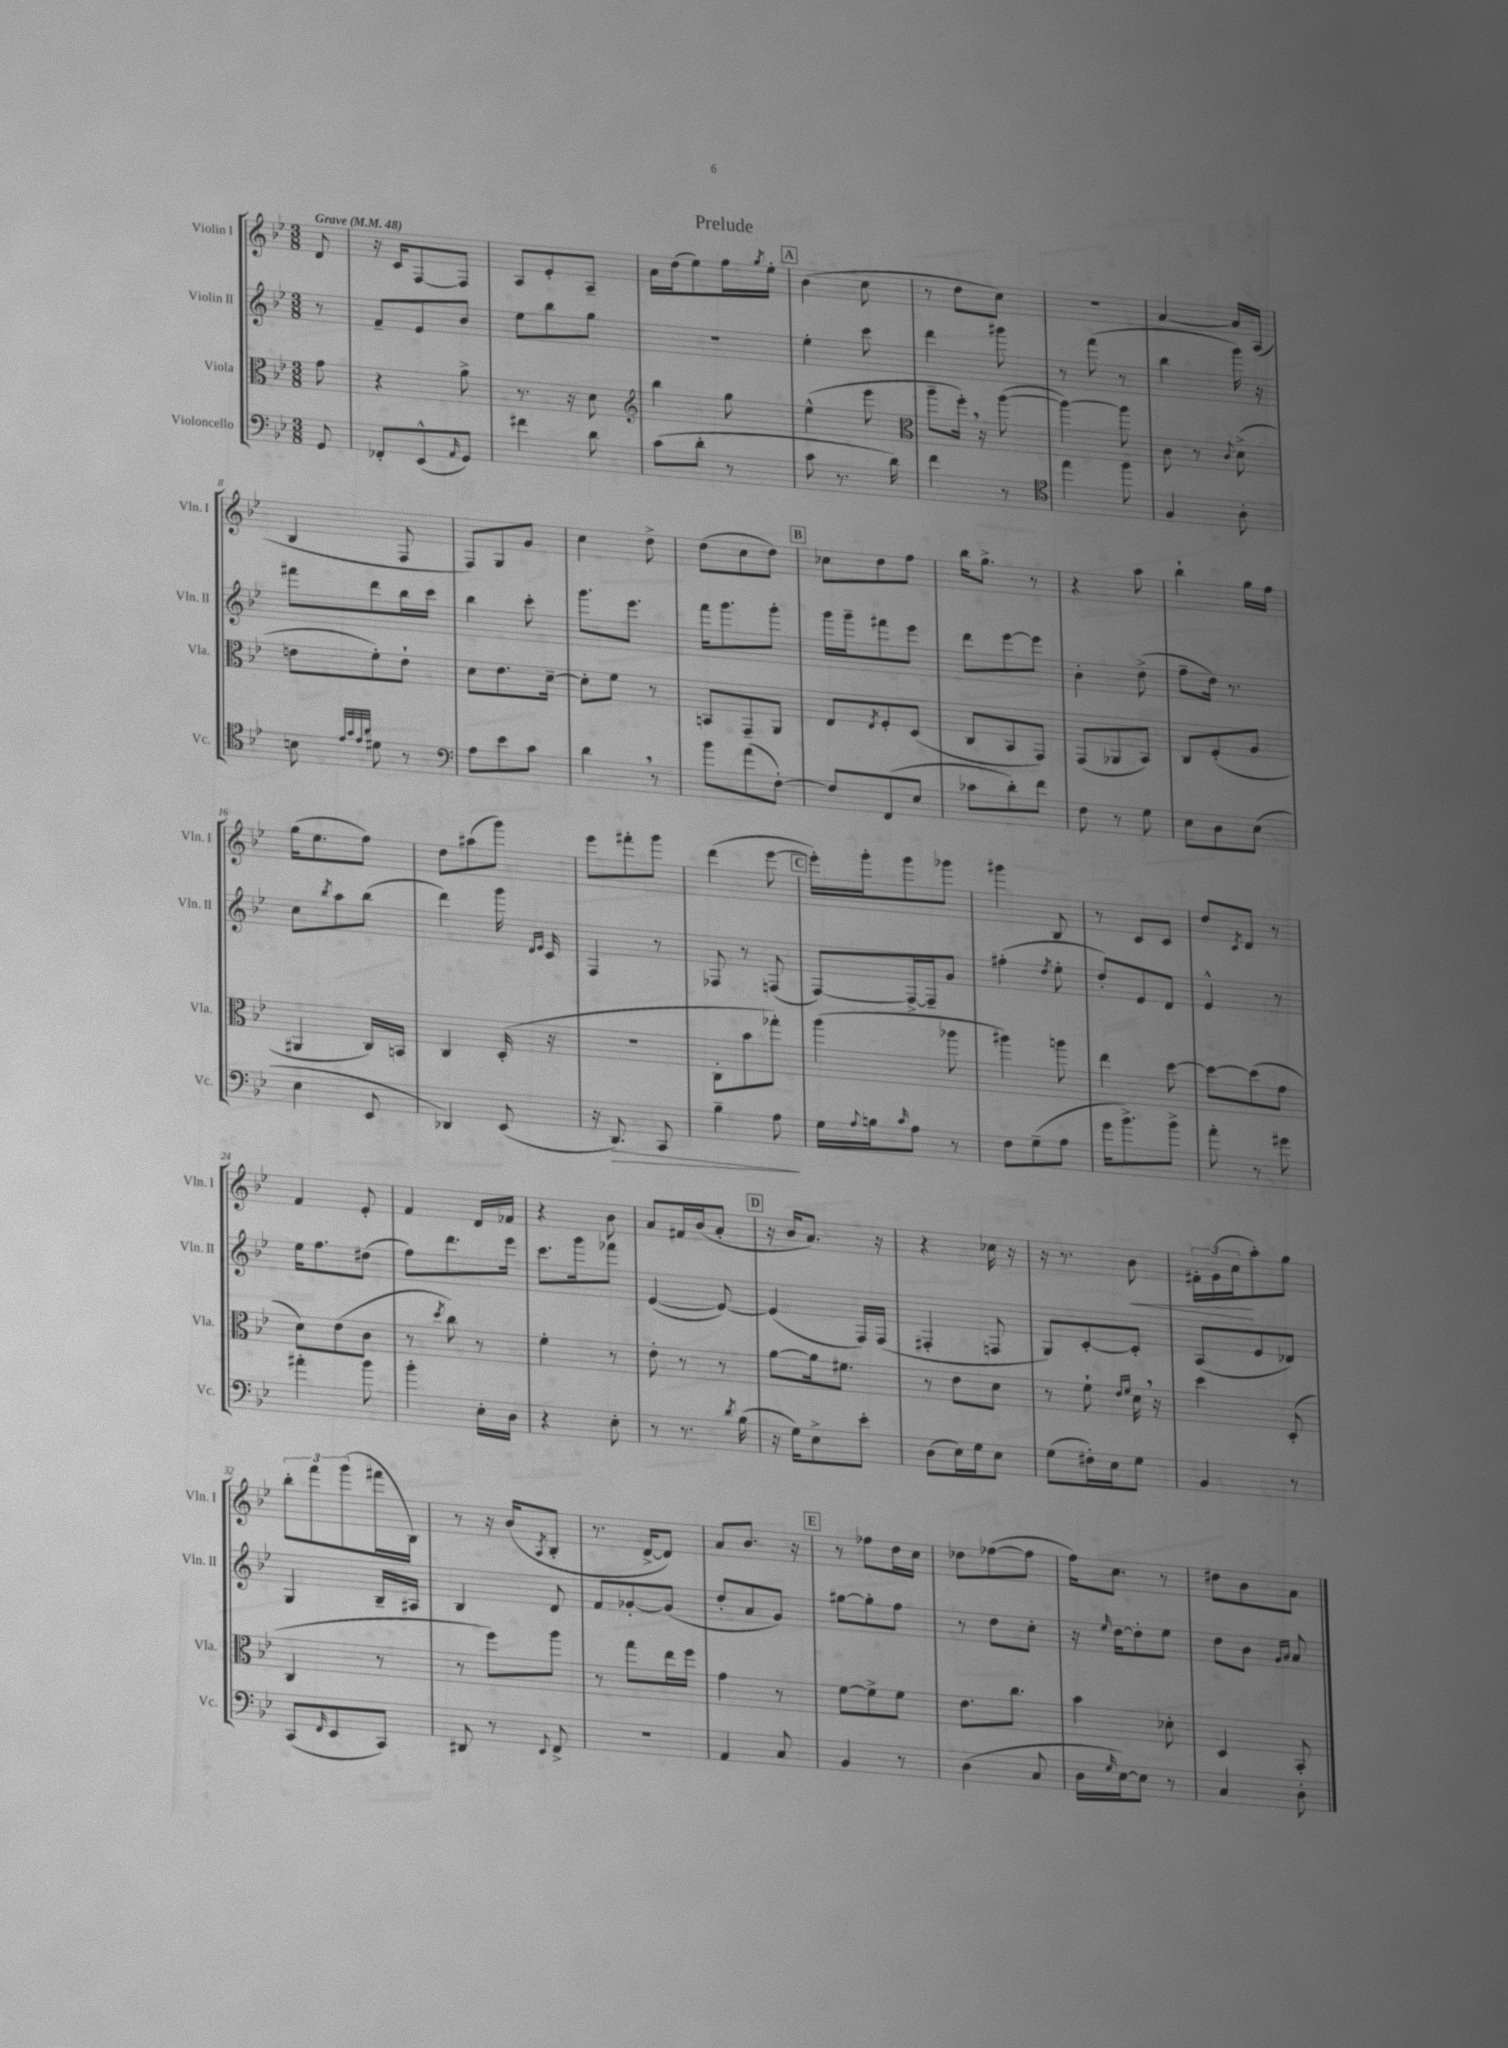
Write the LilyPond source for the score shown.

\header { title = "Prelude" }
<<
\new StaffGroup <<
\new Staff = "s0" \with { instrumentName = "Violin I" shortInstrumentName = "Vln. I" } {
    \clef treble \key bes \major \numericTimeSignature \time 3/8 \partial 8 \tempo "Grave" 4 = 48
    d'8 |
    r16 c'16 f8~ f8 |
    a8 ees'8-. a8-- |
    a'16 d''16( ees''8) f''16 \acciaccatura { g''8 } ees''16-. |
    \mark \markup { \box "A" } bes'4( c''8 |
    r8 d''8 c''8) |
    R4. |
    a'4~ a'16 a16( |
    bes4 f8 |
    f8) g8 g'8 |
    c''4 d''8-> |
    d''8( c''8 d''8) |
    \mark \markup { \box "B" } ces''8 d''8 f''8 |
    bes''16 g''8.-> r8 |
    r4 a''8 |
    bes''4-! g''16 f''16 |
    g''16( ees''8. f''8) |
    d''8 ais''8( g'''8) |
    ees'''8 fis'''8-. g'''8 |
    d'''4( ees'''8~ |
    \mark \markup { \box "C" } ees'''16-.) g'''16-. g'''8 ges'''8 |
    gis'''4 bes8 |
    r8 c'8 c'8 |
    d''8 \acciaccatura { c'8 } d'8 r8 |
    f'4 ees'8-. |
    f'4 d'16 fes'16 |
    r4 bes'8 |
    a'8 fis'16 bes'16( a'8-. |
    \mark \markup { \box "D" } r16 bes'16 a'8.) r16 |
    r4 ces''16 r16 |
    r16 r8. bes'8\< |
    \tuplet 3/2 { fis'16-. g'16( c''16\! } a''8-.) g''8 |
    \tuplet 3/2 { bes''8-. f'''8 g'''8( } fis'''16 bes16) |
    r8 r16 bes'16( \acciaccatura { a8 } bes8-. |
    r8. d'16~-> d'8) |
    a'8 bes'8. r16 |
    \mark \markup { \box "E" } r8 fes''8 d''16 c''16 |
    des''8 fes''8~( fes''8 |
    f''16) c''8. r8 |
    dis''8 bes'8 a'8 \bar "|." |
}
\new Staff = "s1" \with { instrumentName = "Violin II" shortInstrumentName = "Vln. II" } {
    \clef treble \key bes \major \numericTimeSignature \time 3/8 \partial 8
    r8 |
    f'8-- ees'8 bes'8 |
    ees''8 bes''8 g''8 |
    R4. |
    \mark \markup { \box "A" } ees''4-. c'''8 |
    d'''4 gis'''8 |
    r8 f'''8( r8 |
    bes''4 g'''16) r16 |
    fis'''8 d'''8 bes''16 c'''16 |
    bes''4 c'''8-. |
    g'''8. ees'''8. |
    f'''16 g'''8. g'''8-. |
    \mark \markup { \box "B" } g'''16 g'''16-- fis'''8 ees'''8 |
    d'''8 ees'''8~ ees'''8 |
    bes'4-. d''8->( |
    f''8-- d''16) r8. |
    c''8 \acciaccatura { bes''8 } a''8 bes''8( |
    d'''4) g'''16 \grace { d'16 ees'16 } c'16 |
    f4 r8 |
    fes8 r8 f8( |
    \mark \markup { \box "C" } f8~) f16~-> f16-- g'8 |
    fis''4-.( \acciaccatura { d''8 } ees''8-. |
    d''8-.) ees'8 d'8 |
    ees'4-^ r8 |
    ees''16 f''8. dis''8( |
    f''8) d'''8. ees'''16 |
    c'''8. g'''16 fes'''8 |
    ees'4~( ees'8~) |
    \mark \markup { \box "D" } ees'4( f16) f16( |
    fis4-. f8 |
    g8) c'8~-. c'8-. |
    a8( ees'8 des'8) |
    g4 bes16-- ais16 |
    bes4 d'8 |
    f'8 ges'8~-. ges'8( |
    d''8-. a'8 g'8) |
    \mark \markup { \box "E" } gis''8~ gis''8-. f''8 |
    r8 d''8 c''8-. |
    r16 \grace { ees''16 } d''16~ d''8-. ees''8 |
    d''8 bes'8 \grace { g'16 a'16 } a'8 \bar "|." |
}
\new Staff = "s2" \with { instrumentName = "Viola" shortInstrumentName = "Vla." } {
    \clef alto \key bes \major \numericTimeSignature \time 3/8 \partial 8
    g'8 |
    r4 a'8-> |
    r8. r16 d'8 |
    \clef treble bes''4 g''8 |
    \mark \markup { \box "A" } ees''4-^( ees'''8 |
    \clef alto a''8-- f''16-.) \breathe r16 a''8~( |
    a''4~) a''8 |
    c'8 r8 \appoggiatura { c'8 } d'8->( |
    e'8 f'8-.) e'8-! |
    d'8 ees'8. d'16~-- |
    d'8-. f'8 r8 |
    b,8 g,8-- a,8 |
    \mark \markup { \box "B" } ees8 \acciaccatura { ees8 } f8-. d8( |
    c8 bes,8 g,8) |
    g,8( aes,8 bes,8) |
    c8 f8-.( a8 |
    ais,4 c16) b,16 |
    c4 d16-.( r16 |
    R4. |
    c8-. bes'8 ges''8-.) |
    \mark \markup { \box "C" } a''4( aes''8 |
    ais''4) a''8 |
    ees''4 d''8~ |
    d''8~ d''8( g'8 |
    d'8) ees'8( c'8 |
    r8 \acciaccatura { d''8 } c''8) r8 |
    f'4-. r8 |
    ees'8-. r8 r8 |
    \mark \markup { \box "D" } a'8~ a'16 fis'8. |
    r8 ees'8 d'8 |
    r8 f'8-! \grace { ees'16 f'16 } d'16 \breathe r16 |
    d''4 d8-.( |
    c4 r8 |
    r8 f''8) a''8 |
    r8 g''8 ees''16 f''16 |
    g'4 r8 |
    \mark \markup { \box "E" } f'8~ f'8-> f'8 |
    ees'8. c''8. |
    bes'4 des'8-. |
    d4 bes,8-. \bar "|." |
}
\new Staff = "s3" \with { instrumentName = "Violoncello" shortInstrumentName = "Vc." } {
    \clef bass \key bes \major \numericTimeSignature \time 3/8 \partial 8
    g,8 |
    fes,8-. ees,8-^( \grace { a,16 } g,8) |
    fis'4 d'8 |
    c'8( d'8-. r8 |
    \mark \markup { \box "A" } c'8 r8. d'16) |
    f'4 r8 |
    \clef tenor ees''4 f''8 |
    f4 a8-. |
    b8 \grace { ees'32 g'32 ees'32 a'32 } dis'8 r8 |
    \clef bass a8 ees'8 c'8 |
    d'4 \breathe r8 |
    bes'8 a'8( f8~-.) |
    \mark \markup { \box "B" } f8 f,8( ees8 |
    ces'8 d'8-.) f'8 |
    f8 r8 g8 |
    ees8 d8 ees8( |
    ees4 ees,8 |
    des,4) ees,8( |
    r16 d,8.\>) c,8 |
    bes4-- a8\! |
    \mark \markup { \box "C" } g16 \appoggiatura { a8 } b16 \grace { c'16 } a8 r8 |
    f8 g8--( a8 |
    g'16 bes'8.->) bes'8-> |
    a'8-. r8 gis'8 |
    ais'4-. bes'8 |
    bes'4-. ees16-. d16 |
    r4 ees8-. |
    r8 r8. \acciaccatura { d'8 } bes16( |
    \mark \markup { \box "D" } r16 g16) ees8-> ees'8-. |
    d8( ees16) g16 ees8 |
    g8( fis16-.) ees16 g8 |
    bes,4 r8 |
    c,8( \grace { f,16 } ees,8 c,8) |
    dis,8 r8 \appoggiatura { ees,8 } f,8-> |
    R4. |
    a,4 c8 |
    \mark \markup { \box "E" } bes,4 r8 |
    d4( c8 |
    d16 \grace { g16 } ees16~) ees8 r8 |
    c4 d8-. \bar "|." |
}
>>
>>
